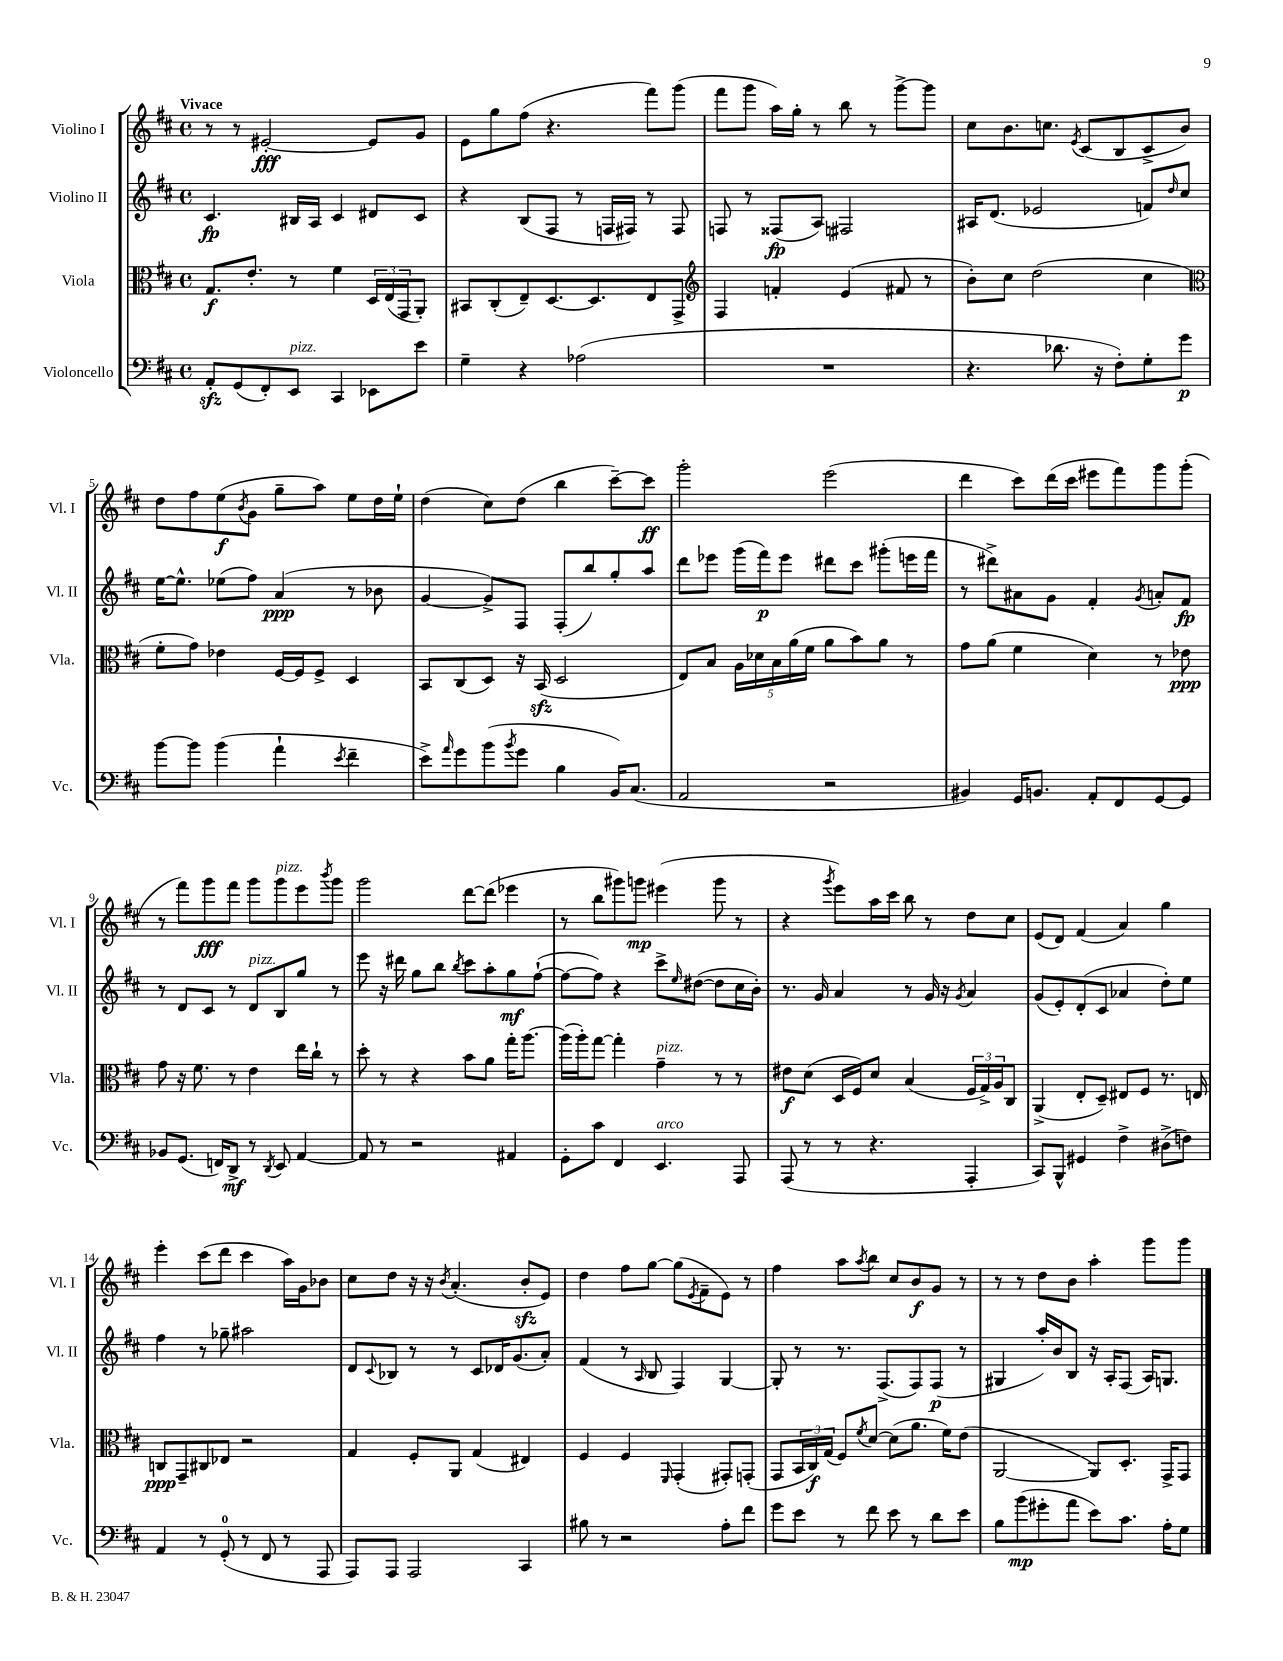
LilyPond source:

<<
\new StaffGroup <<
\new Staff = "s0" \with { instrumentName = "Violino I" shortInstrumentName = "Vl. I" } {
    \clef treble \key d \major \defaultTimeSignature \time 4/4 \tempo "Vivace"
    r8 r8 eis'2~-.\fff eis'8 g'8 |
    e'8 g''8 fis''8( r4. fis'''8) g'''8( |
    fis'''8 g'''8 a''16) g''16-. r8 b''8 r8 g'''8~-> g'''8 |
    cis''8 b'8. c''8. \acciaccatura { e'8 } cis'8( b8 cis'8-> b'8) |
    d''8 fis''8 e''8\f( \acciaccatura { b'8 } g'8 g''8-- a''8) e''8 d''16 e''16-! |
    d''4( cis''8) d''8( b''4 cis'''8~--) cis'''8\ff |
    g'''2-. e'''2( |
    d'''4 cis'''8) d'''16( cis'''16 eis'''8 fis'''8) g'''8 g'''8-.( |
    r8 fis'''8) g'''8\fff fis'''8 g'''8 g'''8^\markup { \italic "pizz." } e'''8 \acciaccatura { b'''8 } g'''8 |
    g'''2 d'''8~ d'''8( ees'''4 |
    r8 b''8 gis'''8) g'''8\mp eis'''4( g'''8 r8 |
    r4 \acciaccatura { g'''8 } e'''8) a''16 cis'''16 b''8 r8 d''8 cis''8 |
    e'8( d'8) fis'4( a'4) g''4 |
    e'''4-. cis'''8( d'''8 cis'''4 a''16) g'16 bes'8 |
    cis''8 d''8 r16 r16 \acciaccatura { b'8 } a'4.-.( b'8-.\sfz e'8) |
    d''4 fis''8 g''8~ g''8( \acciaccatura { e'8 } fis'8-- e'8) r8 |
    fis''4 a''8 \acciaccatura { a''8 } b''8 cis''8 b'8\f g'8 r8 |
    r8 r8 d''8 b'8 a''4-. g'''8 g'''8 \bar "|." |
}
\new Staff = "s1" \with { instrumentName = "Violino II" shortInstrumentName = "Vl. II" } {
    \clef treble \key d \major \defaultTimeSignature \time 4/4
    cis'4.\fp bis16 a16 cis'4 dis'8 cis'8 |
    r4 b8( fis8 r8 f16 fis16) r8 fis8 |
    f8 r8 fisis8\fp( a8) fis2 |
    ais16 d'8.( ees'2 f'8) \grace { d''16 } cis''8 |
    e''16~ e''8.-^ ees''8( fis''8) a'4\ppp( r8 bes'8 |
    g'4~ g'8->) fis8 fis8-.( b''8) g''8-. a''8 |
    d'''8 ees'''8 g'''16( fis'''16\p) ees'''8 dis'''8 cis'''8 gis'''8-.( e'''16 fis'''16 |
    r8 dis'''8->) ais'8 g'8 fis'4-. \acciaccatura { g'8 } a'8-. fis'8\fp |
    r8 d'8 cis'8 r8 d'8^\markup { \italic "pizz." } b8 g''8 r8 |
    e'''8 r16 dis'''16 g''8 b''8 \acciaccatura { b''8 } cis'''8 a''8-. g''8\mf fis''8~-!( |
    fis''8~ fis''8) r4 cis'''8-> \grace { e''16 } dis''8~( dis''8 cis''16 b'16-.) |
    r8. g'16 a'4 r8 g'16 r16 \acciaccatura { g'8 } a'4 |
    g'8( e'8-.) d'8-.( cis'8 aes'4 d''8-.) e''8 |
    fis''4 r8 ges''8-- ais''2 |
    d'8 \appoggiatura { cis'8 } bes8 r8 r8 cis'8 des'16 g'8.( a'8-.) |
    fis'4( r8 \grace { a16 } b8 fis4) g4~ |
    g8-. r8 r8. fis8.->( fis8) fis8\p( r8 |
    gis4 a''16-.) b'16 b8 r16 a16-. fis8( a16) g8. \bar "|." |
}
\new Staff = "s2" \with { instrumentName = "Viola" shortInstrumentName = "Vla." } {
    \clef alto \key d \major \defaultTimeSignature \time 4/4
    g8.\f e'8.-. r8 fis'4 \tuplet 3/2 { d16 e16( g,16 } a,8-.) |
    bis,8 cis8-.( e8--) d8.~ d8. e8 g,8-> |
    \clef treble fis4 f'4-. e'4( fis'8 r8 |
    b'8-.) cis''8 d''2( cis''4 |
    \clef alto fis'8-. g'8) ees'4 fis16~ fis16 fis8-> d4 |
    b,8 cis8( d8) r16 b,16\sfz( d2 |
    e8) b8 \tuplet 5/4 { a16 des'16 b16 a'16( fis'16 } a'8 b'8) a'8 r8 |
    g'8 a'8( fis'4 d'4) r8 ees'8\ppp |
    g'8 r16 fis'8. r8 e'4 e''16 cis''16-! r8 |
    d''8-. r8 r4 b'8 a'8 g''16-. a''8.~ |
    a''16( a''16-.) g''8~ g''4-. g'4--^\markup { \italic "pizz." } r8 r8 |
    eis'8\f d'8( d16 fis16) d'8 b4( \tuplet 3/2 { fis16 g16->) a16 } cis8 |
    a,4->( e8-. d8--) eis8 fis8 r8. e16 |
    c8\ppp g,8-- cis8 ees8 r2 |
    g4 fis8-. a,8 g4( eis4) |
    fis4 fis4 \grace { fis,16 } g,4-.( gis,8-.) g,8-.( |
    g,8 \tuplet 3/2 { b,16 cis16\f) g16( } fis8) \acciaccatura { fis'8 } d'8~ d'8( a'8. fis'16) e'8( |
    a,2~ a,8) d8.-. g,16-> g,8 \bar "|." |
}
\new Staff = "s3" \with { instrumentName = "Violoncello" shortInstrumentName = "Vc." } {
    \clef bass \key d \major \defaultTimeSignature \time 4/4
    a,8-.\sfz g,8( fis,8-.) e,8^\markup { \italic "pizz." } cis,4 ees,8 e'8 |
    g4-- r4 aes2( |
    R1 |
    r4. des'8. r16 fis8-.) g8-. g'8\p |
    b'8~ b'8 b'4( a'4-! \acciaccatura { e'8 } fis'4-- |
    e'8->) \grace { a'16 } g'8 b'8( \acciaccatura { b'8 } g'8 b4 b,16) cis8.( |
    a,2 r2 |
    bis,4) g,16 b,8. a,8-. fis,8 g,8~ g,8 |
    bes,8 g,8.( f,16) d,8->\mf r8 \acciaccatura { d,8 } e,8 a,4~ |
    a,8 r8 r2 ais,4 |
    g,8-. cis'8 fis,4 e,4.^\markup { \italic "arco" } a,,8 |
    a,,8( r8 r8 r4. a,,4-. |
    cis,8) b,,8-^ gis,4 fis4-> dis8->( f8) |
    a,4 r8 g,8-0-.( r8 fis,8 r8 a,,8 |
    a,,8) a,,8 a,,2 cis,4 |
    bis8 r8 r2 a8-. fis'8 |
    g'8 e'8 r8 fis'8 e'8 r8 d'8 e'8 |
    b8 b'8\mp( gis'8-. a'8 e'8) cis'8. a16-. g8 \bar "|." |
}
>>
>>
